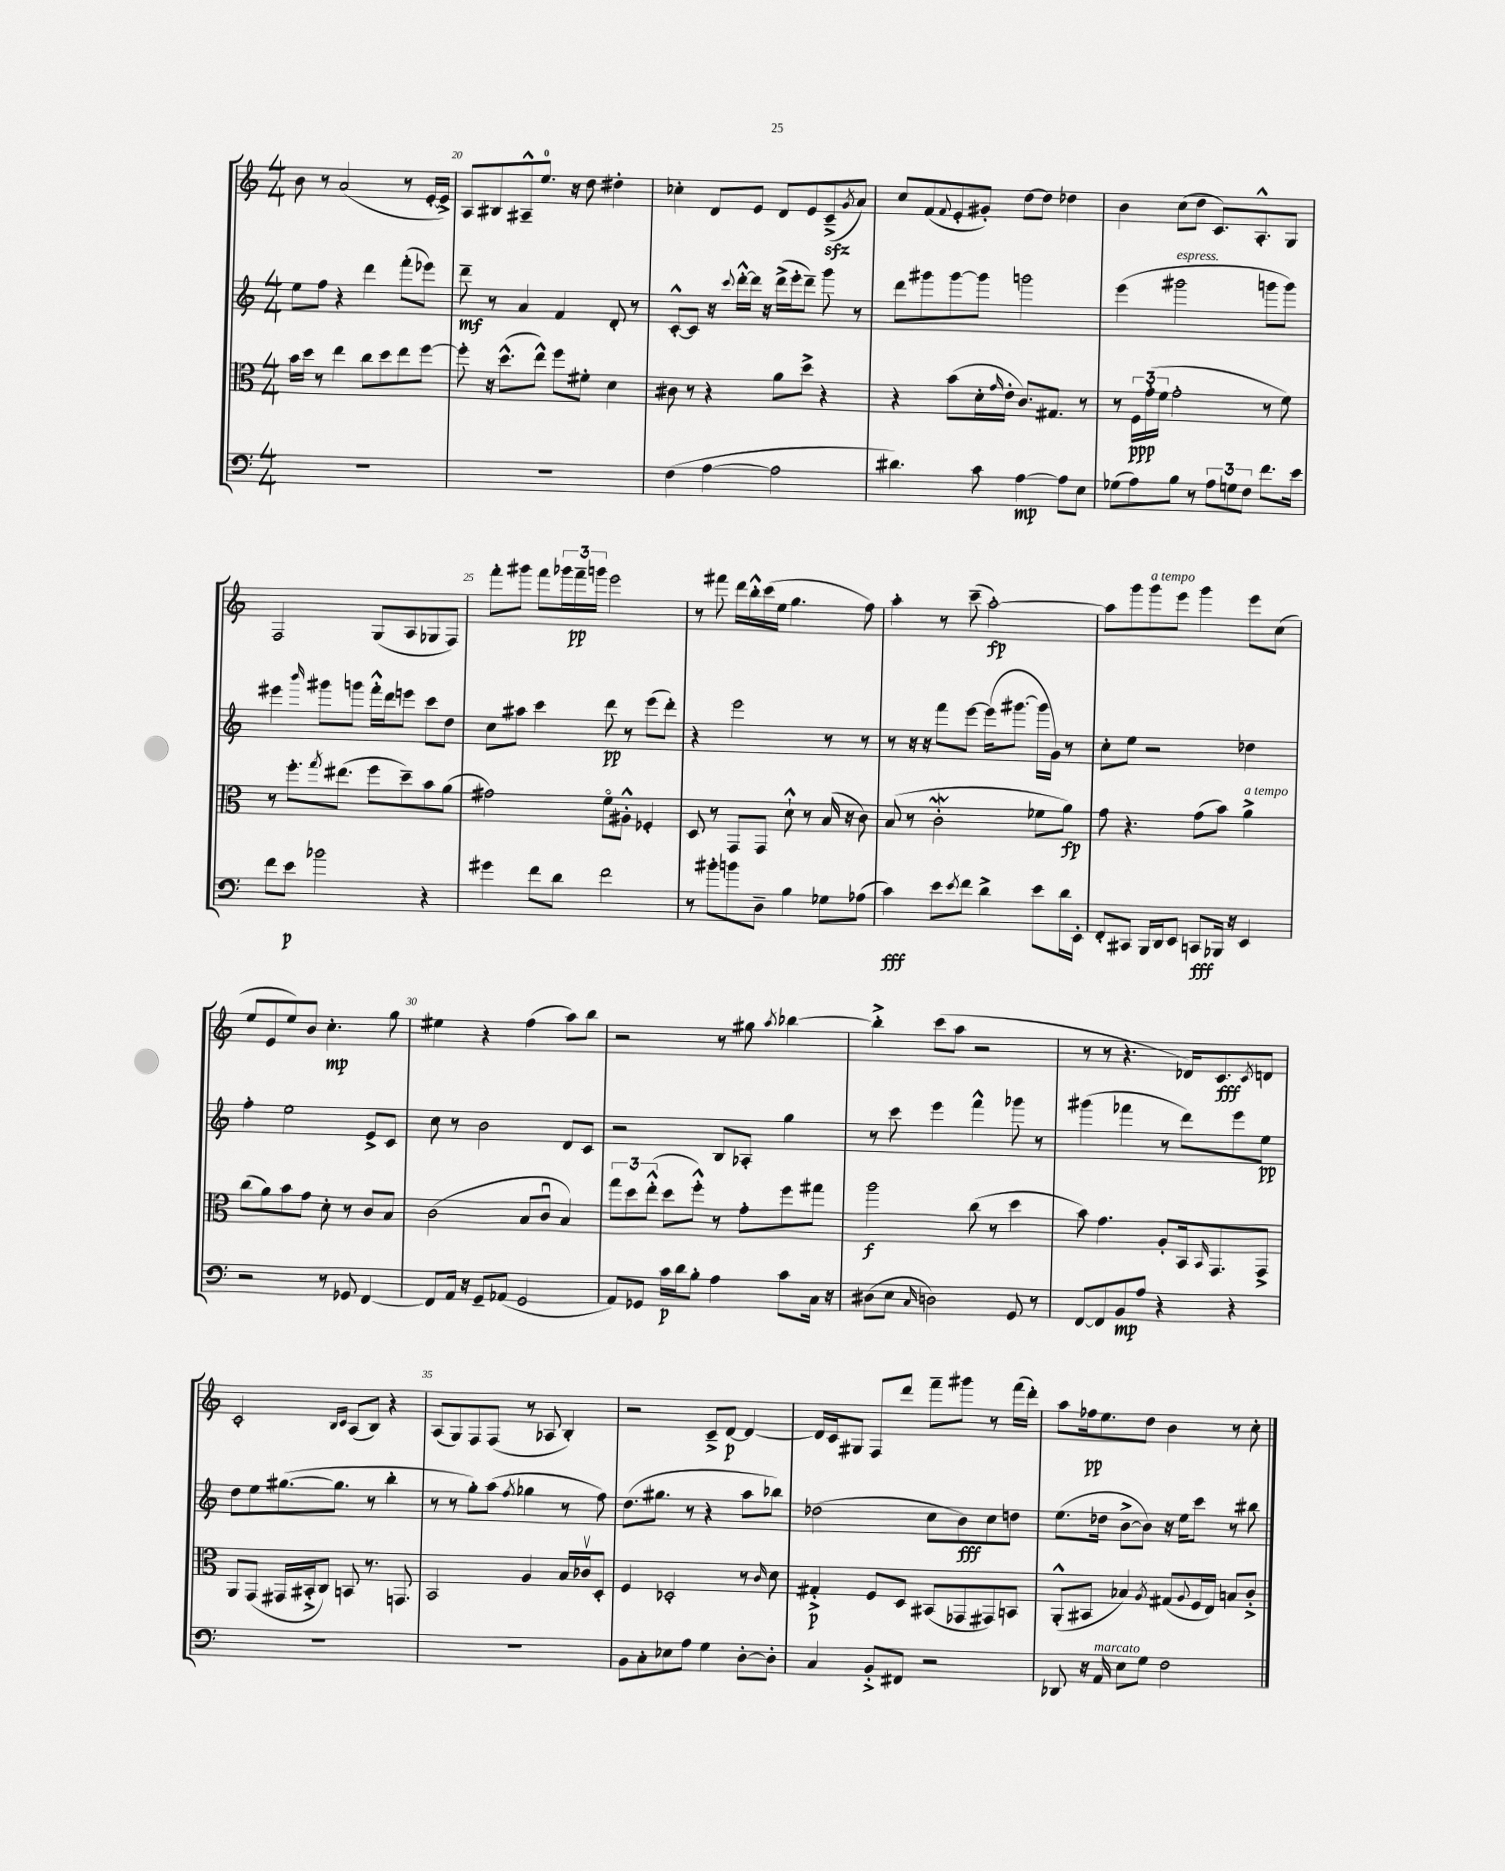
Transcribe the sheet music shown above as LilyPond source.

<<
\new StaffGroup <<
\new Staff = "s0" {
    \clef treble \key c \major \numericTimeSignature \time 4/4
    b'8 r8 a'2( r8 e'16~-. e'16->) |
    a8 bis8 ais8---^ e''8.-0 r16 d''8 dis''4-. |
    ces''4-. d'8 e'8 d'8 e'8 c'8--->\sfz( \acciaccatura { g'8 } a'8) |
    c''8 f'8( \appoggiatura { f'8 } e'8-. gis'8-.) d''8~ d''8 des''4 |
    b'4 c''8( d''8 c'8.) a8.-.-^ g8 |
    f2 g8( a8 ges8 f8) |
    f'''8-. gis'''8 f'''8 \tuplet 3/2 { ges'''16 f'''16--\pp g'''16 } e'''2 |
    r8 fis'''8 d'''16 b''16-.-^ c'''16( e''16 g''4. f''8) |
    a''4-. r8 c'''8--( a''2~-.\fp) |
    a''8 g'''8 g'''8^\markup { \italic "a tempo" } e'''8 g'''4 e'''8 c''8( |
    e''8 e'8 e''8) b'8 c''4.-.\mp g''8 |
    eis''4 r4 f''4( a''8) b''8 |
    r2 r8 gis''8 \acciaccatura { a''8 } bes''4~ |
    bes''4-.-> c'''8( a''8 r2 |
    r8 r8 r4. des'16) c'8.\fff \acciaccatura { c'8 } d'8 |
    c'2-. \grace { b16 c'16 } a8( b8) r4 |
    a8( g8) f8 f8( r8 aes8 b4-.) |
    r2 c'8---> d'8~\p d'4~ |
    d'16 c'16 gis8 f8 d'''8 f'''8-- gis'''8 r8 f'''16( d'''16-.) |
    a''8 fes''16\pp e''8. d''8 b'4 r8 c''8-. \bar "|." |
}
\new Staff = "s1" {
    \clef treble \key c \major \numericTimeSignature \time 4/4
    e''8 f''8 r4 d'''4 f'''8-.( ees'''8) |
    d'''8--\mf r8 a'4 f'4 d'8-. r8 |
    c'8~-.-^ c'8 r16 \appoggiatura { c'''8 } d'''16~-.-^ d'''16 r16 d'''16->( e'''16-. d'''8--) g'''8 r8 |
    d'''8 gis'''8 gis'''8~ gis'''8 g'''2 |
    e'''4( gis'''2^\markup { \italic "espress." } g'''8 g'''8) |
    eis'''4 \grace { b'''16 } gis'''8 g'''8 f'''16-.-^ d'''16 e'''8 c'''8 d''8 |
    c''8 ais''8 c'''4 d'''8\pp r8 e'''8( d'''8-.) |
    r4 e'''2 r8 r8 |
    r8 r16 r16 f'''8 e'''8~ e'''16( gis'''8.~ gis'''16 g'16) r8 |
    c''8-. e''8 r2 des''4 |
    f''4-. e''2 e'8-> c'8 |
    c''8 r8 b'2 d'8 c'8 |
    r2 b8 aes8-. g''4 |
    r8 c'''8 e'''4 f'''4-^ ges'''8 r8 |
    gis'''4( fes'''4 r8 d'''8) e'''8 e''8\pp |
    d''8 e''8 gis''8.~( gis''8. r8 b''4-. |
    r8 r8 g''8-.) a''8( \acciaccatura { f''8 } ges''4 r8 f''8) |
    d''8.( gis''8. r8 r4 a''8 bes''8) |
    des''2( c''8 b'8\fff) c''8 d''8 |
    e''8.( des''16 b'8~-> b'8) r16 e''16 c'''8 r8 bis''8 \bar "|." |
}
\new Staff = "s2" {
    \clef alto \key c \major \numericTimeSignature \time 4/4
    b'16 d''16 r8 e''4 c''8 d''8 e''8 f''8~ |
    f''8-. r16 d''8.-^( e''8-^) f''8 fis'8-. d'4 |
    cis'8 r8 r4 a'8 d''8-> r4 |
    r4 b'8( d'16-. \grace { g'16 } e'16-. c'8.) gis8. r8 |
    r8 \tuplet 3/2 { f16\ppp g'16-.( f'16 } g'2-. r8 f'8) |
    r8 f''8.-. \acciaccatura { g''8 } eis''8.( f''8 d''8--) b'8 a'8( |
    gis'2) f'8\flageolet ais8-.-^ fes4-. |
    d8 r8 g,8 g,8 d'8-!-^ r8 b16( r16 c'8) |
    b8( r8 c'2-.\mordent fes'8 a'8\fp) |
    g'8 r4. g'8( b'8) a'4->^\markup { \italic "a tempo" } |
    c''8( a'8) b'8 g'8 d'8-. r8 c'8 b8 |
    c'2( b8 c'8\downbow b4) |
    \tuplet 3/2 { g''8 d''8 e''8-.-^( } d''8 f''8-.-^) r8 g'8-. f''8 gis''8 |
    a''2\f c''8( r8 d''4 |
    b'8) g'4. a8-. b,16 \grace { b,16 } g,8. g,8-> |
    a,8 g,8( gis,16 bis,16-.-> c8) b,8 r8. g,8. |
    b,2 a4 b16 ces'16\upbow d8-. |
    f4 des2-. r8 \grace { c'16 } d'8 |
    gis4-.->\p f8 d8 bis,8( ges,8 gis,8) b,8 |
    a,8-.-^( bis,8 bes4) \acciaccatura { a8 } gis8( \appoggiatura { a8 } f16 e16) b8 c'8-.-> \bar "|." |
}
\new Staff = "s3" {
    \clef bass \key c \major \numericTimeSignature \time 4/4
    R1 |
    R1 |
    f4( a4~ a2 |
    dis'4.) c'8 a4~\mp a8 e8 |
    ges8( a8) b8 r8 \tuplet 3/2 { a8 g8 f8 } f'8. e'16 |
    f'8 e'8\p bes'2 r4 |
    gis'4 f'8 d'8 f'2 |
    r8 bis'8-. b'8 d8-- b4 ges8 aes8( |
    c'4\fff) e'8 \acciaccatura { e'8 } f'8 d'4-> e'8 d'16 e,16-. |
    f,8-. cis,8 b,,16 d,16 e,8 c,8\fff bes,,16 r16 e,4 |
    r2 r8 ges,8 f,4~ |
    f,8 a,16 r16 g,8-- aes,8( g,2 |
    a,8) ges,8 c'16\p d'16 b8-. a4 c'8 c16 r16 |
    dis8( e8 \grace { c16 } d2) g,8 r8 |
    f,8~ f,8 b,8\mp a8 r4 r4 |
    R1 |
    R1 |
    b,8 c8-. ees8 a8 g4 d8~-. d8-. |
    c4 b,8-.-> fis,8 r2 |
    des,8 r16 a,16^\markup { \italic "marcato" } e8 g8 f2 \bar "|." |
}
>>
>>
\layout { \context { \Score currentBarNumber = #19 \override BarNumber.break-visibility = ##(#f #t #t) barNumberVisibility = #(every-nth-bar-number-visible 5) } }
